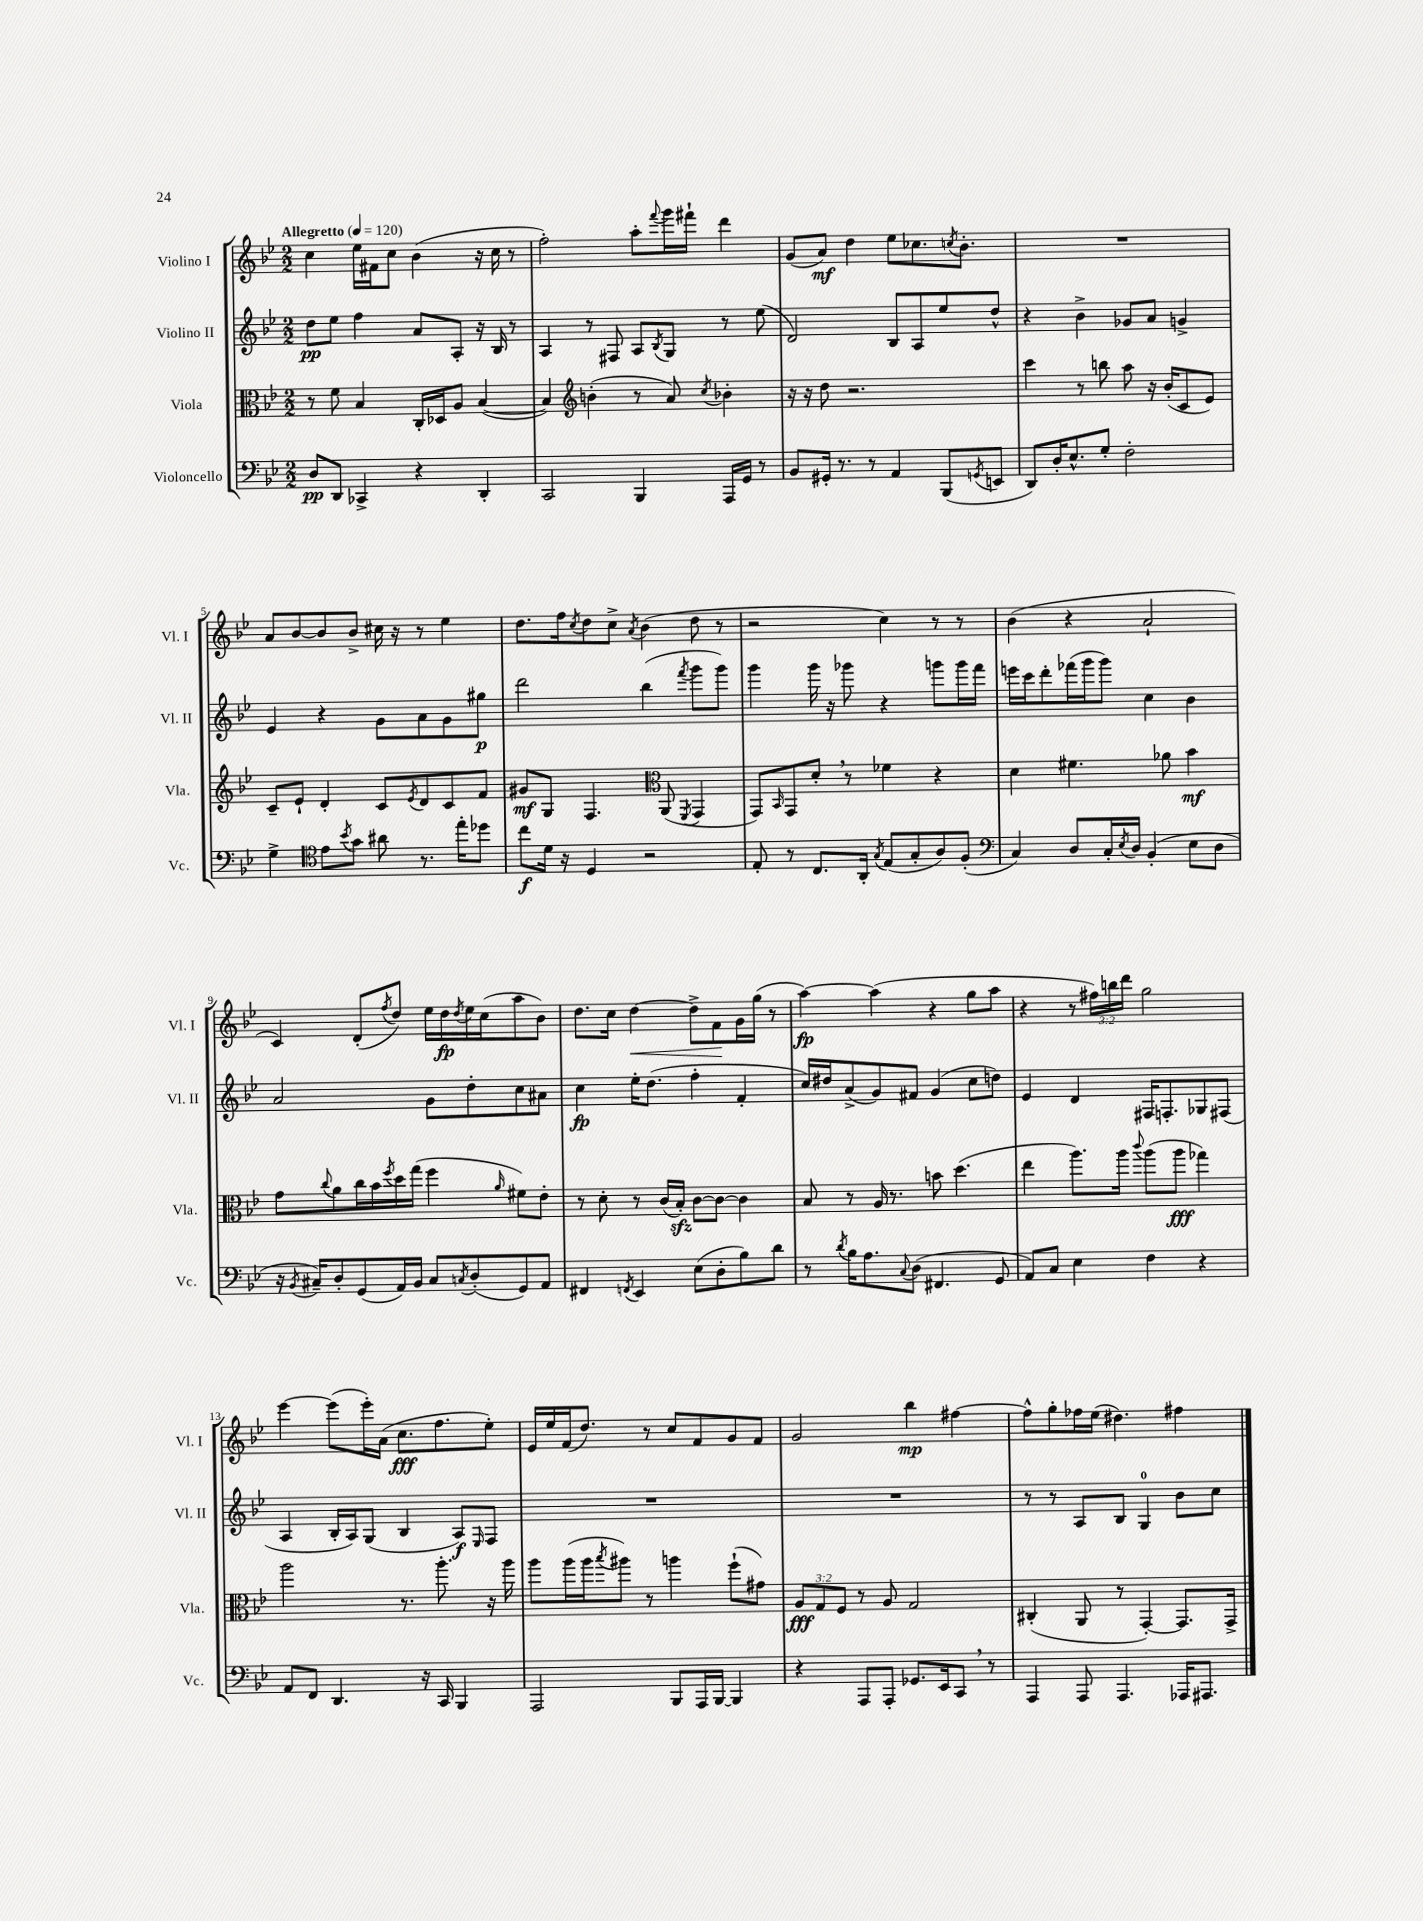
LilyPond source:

<<
\new StaffGroup <<
\new Staff = "s0" \with { instrumentName = "Violino I" shortInstrumentName = "Vl. I" } {
    \clef treble \key bes \major \numericTimeSignature \time 2/2 \override Staff.TupletNumber.text = #tuplet-number::calc-fraction-text \tempo "Allegretto" 4 = 120
    c''4 ees''16 fis'16 c''8 bes'4( r16 c''16 r8 |
    f''2-.) a''8-. \appoggiatura { f'''8 } g'''16 fis'''16-! d'''4 |
    g'8( a'8\mf) d''4 ees''8 ces''8. \acciaccatura { c''8 } bes'8.-. |
    R1 |
    a'8 bes'8~ bes'8 bes'8-> cis''16 r16 r8 ees''4 |
    d''8. f''16 \acciaccatura { c''8 } d''8 c''8-> \acciaccatura { a'8 } bes'4( d''8 r8 |
    r2 c''4) r8 r8 |
    bes'4( r4 a'2-! |
    c'4) d'8-.( \acciaccatura { f''8 } d''8) ees''16 d''16\fp \acciaccatura { d''8 } ees''16 c''16( a''8 bes'8) |
    d''8. c''16 d''4~\< d''8-> f'8\! g'16 g''16( r8 |
    a''4~\fp) a''4( r4 g''8 a''8 |
    r4 r8 \tuplet 3/2 { fis''16) b''16 d'''16 } g''2 |
    ees'''4~ ees'''8( ees'''16-.) a'16( c''8.\fff f''8. ees''8-.) |
    ees'16 ees''16 f'16( d''8.) r8 c''8 f'8 g'8 f'8 |
    g'2 bes''4\mp fis''4~ |
    fis''8-^ g''8-. fes''16 ees''16( dis''4.) fis''4 \bar "|." |
}
\new Staff = "s1" \with { instrumentName = "Violino II" shortInstrumentName = "Vl. II" } {
    \clef treble \key bes \major \numericTimeSignature \time 2/2
    d''8\pp ees''8 f''4 a'8 a8-. r16 bes16 r8 |
    a4 r8 fis8 a8 \acciaccatura { bes8 } g8 r8 ees''8( |
    d'2) bes8 a8 ees''8 d''8-^ |
    r4 bes'4-> ges'8 a'8 g'4-> |
    ees'4 r4 g'8 a'8 g'8 gis''8\p |
    d'''2 bes''4( \acciaccatura { f'''8 } g'''8 g'''8) |
    g'''4 g'''16 r16 ges'''8 r4 g'''8 g'''16 f'''16 |
    e'''16 c'''16 d'''8-. fes'''16( g'''16 g'''8) c''4 bes'4 |
    a'2 g'8 d''8-. c''8 ais'8 |
    c''4\fp ees''16-. d''8.( f''4-. f'4-. |
    c''16) dis''16 a'8->( g'8) fis'8 g'4( c''8 d''8) |
    ees'4 d'4 fis16 f8.-. ges8 fis8( |
    a4 bes16-. a16) g8( bes4 a8\f) \grace { ees16 } f8 |
    R1 |
    R1 |
    r8 r8 a8 bes8 g4-0 bes'8 c''8 \bar "|." |
}
\new Staff = "s2" \with { instrumentName = "Viola" shortInstrumentName = "Vla." } {
    \clef alto \key bes \major \numericTimeSignature \time 2/2 \override Staff.TupletNumber.text = #tuplet-number::calc-fraction-text
    r8 f'8 bes4 c16-. des16 a8 bes4~( |
    bes4) \clef treble b'4-.( r8 a'8) \acciaccatura { c''8 } bes'4-. |
    r16 r16 d''8 r2. |
    c'''4 r8 b''8 a''8 r16 bes'16-.( c'8 ees'8) |
    c'8-- ees'8-! d'4-. c'8 \acciaccatura { ees'8 } d'8 c'8 f'8 |
    gis'8\mf g8 f4. \clef alto a,8( \acciaccatura { f,8 } g,4 |
    g,8) \grace { bes,16 } g,8 d'8-. \breathe r8 fes'4 r4 |
    d'4 fis'4. aes'8 bes'4\mf |
    g'8 \appoggiatura { c''8 } a'8 c''16 bes'16 \acciaccatura { f''8 } d''16 g''16( f''4 \grace { a'16 } fis'8) ees'8-. |
    r8 d'8-. r8 c'16( bes16-.\sfz) c'8~ c'8~ c'4 |
    bes8 r8 a16 r8. b'8 d''4.( |
    ees''4 a''8.) a''16 \appoggiatura { c'''8 } a''8( a''8\fff ges''4) |
    a''2 r8. a''8.-. r16 a''16 |
    a''8 a''16( a''16 \acciaccatura { bes''8 } ais''8) r8 a''4 f''8-!( gis'8) |
    \tuplet 3/2 { a8\fff g8 f8 } r8 a8 g2 |
    cis4-.( a,8 r8 g,4~-.) g,8. g,16-> \bar "|." |
}
\new Staff = "s3" \with { instrumentName = "Violoncello" shortInstrumentName = "Vc." } {
    \clef bass \key bes \major \numericTimeSignature \time 2/2
    d8\pp d,8 ces,4-> r4 d,4-. |
    c,2 bes,,4 a,,16 g,16 r8 |
    bes,8 gis,16-. r8. r8 a,4 bes,,8( \acciaccatura { g,8 } e,8 |
    d,8) d16-. ees8.-^ g8-. f2-. |
    g4-> \clef tenor ees'8 \acciaccatura { bes'8 } g'8 ais'8 r8. ees''16-. des''8 |
    c''8\f d'16 r16 d4 r2 |
    ees8-. r8 c8. a,16-. \acciaccatura { g8 } ees8( g8-. a8) f8-.( |
    \clef bass c4) d8 c16-. \acciaccatura { ees8 } d16 bes,4-.( ees8 d8 |
    r16 \acciaccatura { bes,8 } cis16--) d8-. g,8( a,16) bes,16 cis8 \acciaccatura { c8 } d8-.( g,8) a,8 |
    fis,4 \acciaccatura { f,8 } ees,4 ees8( d8-. bes8) d'8 |
    r8 \acciaccatura { d'8 } bes16 a8. \appoggiatura { c8 } d8( fis,4. g,8 |
    a,8) c8 ees4 f4 r4 |
    a,8 f,8 d,4. r16 c,16 bes,,4 |
    a,,2 bes,,8 a,,16 bes,,16~ bes,,4 |
    r4 a,,8 a,,8-. ges,8. ees,16 c,8 \breathe r8 |
    a,,4 a,,8 a,,4. aes,,16 ais,,8. \bar "|." |
}
>>
>>
